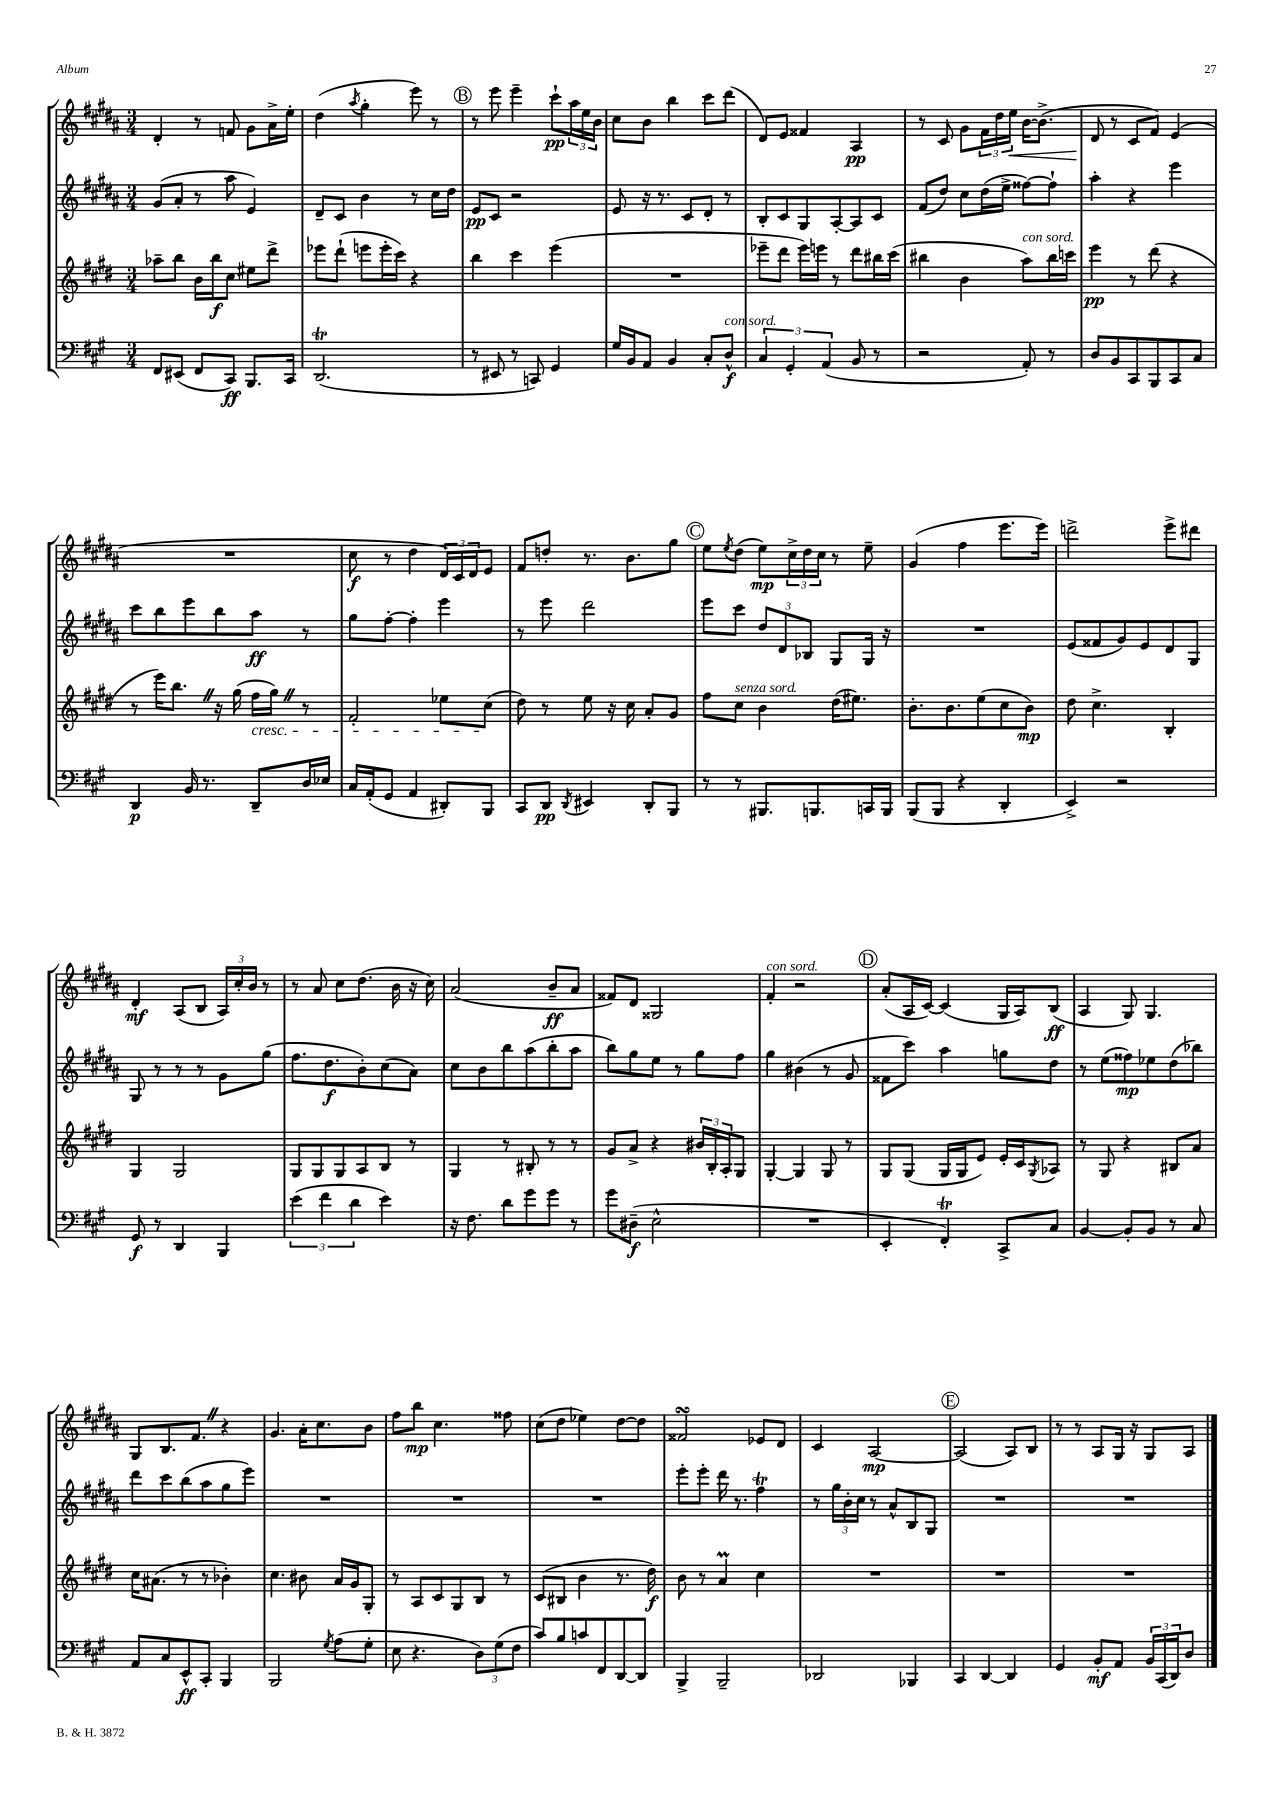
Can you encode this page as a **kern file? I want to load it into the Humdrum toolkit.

**kern	**kern	**kern	**kern
*staff4	*staff3	*staff2	*staff1
*clefF4	*clefG2	*clefG2	*clefG2
*k[f#c#g#]	*k[f#c#g#d#]	*k[f#c#g#d#a#]	*k[f#c#g#d#a#]
*M3/4	*M3/4	*M3/4	*M3/4
8FF#	8aa-~	(8g#	4d#'
(8EE#	8bb	8a#'	.
8FF#	16b	8r	8r
.	16bb	.	.
8CC#)	8cc#	8aa#	8f
8.BBB	8ee#	4e)	8g#
.	8ddd#^	.	16a#^
16CC#	.	.	16ee'
=	=	=	=
(2.DD	8eee-	8d#~	(4dd#
.	(8ddd#`	8c#	.
.	.	.	8qaa#
.	8eee	4b	4gg#'
.	16eee'	.	.
.	16ccc#)	.	.
.	4r	8r	8eee)
.	.	16cc#	8r
.	.	16dd#	.
=	=	=	=
8r	4bb	8e	8r
8EE#	.	8c#	8eee
8r	4ccc#	2r	4eee~
8CC)	.	.	.
4GG#	(4eee	.	8ccc#`
.	.	.	24aa#
.	.	.	24ee
.	.	.	24b
=	=	=	=
16G#	2.r	8e	8cc#
16BB	.	.	.
8AA	.	16r	8b
.	.	8.r	.
4BB	.	.	4bb
.	.	8c#	.
8C#'	.	8d#'	8ccc#
8D^^	.	8r	(8ddd#
=	=	=	=
6C#	8eee-~	8B'	8d#)
.	8ddd#	8c#	8e
6GG#'	.	.	.
.	16eee-)	8G#	4f##
.	16eee	.	.
(6AA	.	.	.
.	8r	[8A#'	.
8BB	8ddd#	8A#]	4A#
8r	16bb#	8c#	.
.	(16ccc#	.	.
=	=	=	=
2r	4bb#	(8f#	8r
.	.	8dd#)	8c#
.	4b	8cc#	8g#
.	.	(16dd#	24f#
.	.	.	24dd#
.	.	16ee^	.
.	.	.	24ee
8AA')	8aa)	[8ff##)	[16b
.	.	.	(8.b^]
8r	16bb#	8ff##`]	.
.	16ccc	.	.
=	=	=	=
8D	4eee	4aa#'	8d#
8BB	.	.	8r
8CC#	8r	4r	8c#
8BBB	(8ddd#	.	8f#)
8CC#	4r	4eee	(4e
8C#	.	.	.
=	=	=	=
4DD	8r	8ccc#	2.r
.	16eee)	8bb	.
.	8.bb	.	.
16BB	.	8eee	.
8.r	.	.	.
.	16r	8bb	.
.	(16gg#	.	.
8DD~	16ff#	8aa#	.
.	16gg#)	.	.
16D	8r	8r	.
16E-	.	.	.
=	=	=	=
16C#	2f#'	8gg#	8cc#
(16AA'	.	.	.
8GG#	.	[8ff#'	8r
4AA	.	4ff#']	4dd#
8DD#')	8ee-	4eee	24d#)
.	.	.	24c#
.	.	.	24d#
8BBB	(8cc#	.	8e
=	=	=	=
8CC#	8dd#)	8r	8f#
8DD	8r	8eee	8dd'
8qDD	.	.	.
4EE#	8ee	2ddd#	8.r
.	16r	.	.
.	16cc#	.	8.b
8DD'	8a'	.	.
8BBB	8g#	.	8gg#
=	=	=	=
8r	8ff#	8eee	8ee
.	.	.	8qee
8r	8cc#	8ccc#	(8dd#
8.BBB#	4b	12dd#	8ee)
.	.	12d#	.
.	.	.	24cc#^
.	.	12B-	24dd#
8.BBB	.	.	.
.	.	.	24cc#
.	(16dd#	8G#	8r
.	8.ee#)	.	.
16CC	.	16G#	8ee~
16BBB	.	16r	.
=	=	=	=
(8BBB	8.b'	2.r	(4g#
8BBB	.	.	.
.	8.b	.	.
4r	.	.	4ff#
.	(8ee	.	.
4DD'	8cc#	.	8.eee
.	8b)	.	.
.	.	.	16eee)
=	=	=	=
4EE^)	8dd#	(8e	2ddd^
.	4.cc#^	8f##	.
2r	.	8g#)	.
.	.	8e	.
.	4B'	8d#	8eee^
.	.	8G#	8ddd#
=	=	=	=
8GG#	4G#	8G#	4d#'
8r	.	8r	.
4DD	2G#	8r	(8A#
.	.	8r	8B
4BBB	.	8g#	24A#)
.	.	.	24cc#'
.	.	.	24b
.	.	(8gg#	8r
=	=	=	=
(6e	8G#	8.ff#	8r
.	8G#	.	8a#
6f#	.	.	.
.	.	8.dd#	.
.	8G#	.	8cc#
6d	.	.	.
.	8A	8b')	(8.dd#
4e)	8B	(8cc#	.
.	.	.	16b
.	8r	8a#)	16r
.	.	.	16cc#)
=	=	=	=
16r	4G#	8cc#	(2a#
8.F#	.	.	.
.	.	8b	.
8d	8r	8bb	.
8g#	8B#'	(8aa#	.
8g#	8r	8bb'	8b~
8r	8r	8aa#	8a#
=	=	=	=
8g#	8g#	8bb)	8f##)
(8D#~	8a^	8gg#	8d#
2E^^	4r	8ee	2G##
.	.	8r	.
.	24b#	8gg#	.
.	24B'	.	.
.	24A'	.	.
.	8G#	8ff#	.
=	=	=	=
2.r	[4G#'	4gg#	4f#'
.	4G#]	(4b#	2r
.	8G#	8r	.
.	8r	8g#	.
=	=	=	=
4EE'	8G#	8f##	(8a#'
.	(8G#	8ccc#)	16A#
.	.	.	[16c#)
4FF#')	16G#	4aa#	(4c#]
.	16G#	.	.
.	8e)	.	.
8CC#^	16e'	8gg	16G#
.	16c#	.	16A#)
.	8qG#	.	.
8C#	8A-	8dd#	(8B
=	=	=	=
[4BB	8r	8r	4A#
.	8G#	(8ee	.
8BB']	4r	8ff##)	8G#)
8BB	.	8ee-	4.G#
8r	8B#	(8dd#	.
8C#	8a	8bb-)	.
=	=	=	=
8AA	16cc#	8ddd#	8G#
.	(8.a#	.	.
8C#	.	8ccc#	8.B
8EE^^	8r	(8bb	.
.	.	.	8.f#
8CC#'	8r	8aa#	.
4BBB	4b-')	8gg#	4r
.	.	8eee)	.
=	=	=	=
2BBB	4.cc#	2.r	4.g#
.	8b#	.	16a#'
.	.	.	8.cc#
8qG#	.	.	.
(8A	16a	.	.
.	16g#	.	.
8G#'	8G#'	.	8b
=	=	=	=
8E	8r	2.r	8ff#
4.r	8A	.	8bb
.	8c#	.	4.cc#
.	8G#	.	.
12D)	8B	.	.
(12G#	.	.	.
.	8r	.	8ff##
12F#	.	.	.
=	=	=	=
8c#)	(8c#	2.r	(8cc#
8B	8B#	.	8dd#
8c	4b	.	4ee-)
8FF#	.	.	.
[8DD	8.r	.	[8dd#
8DD]	.	.	8dd#]
.	16dd#)	.	.
=	=	=	=
4BBB^	8b	8eee'	2f##
.	8r	8eee'	.
2BBB~	4a	16ddd#	.
.	.	8.r	.
.	4cc#	4ff#	8e-
.	.	.	8d#
=	=	=	=
2DD-	2.r	8r	4c#
.	.	24gg#	.
.	.	24b'	.
.	.	24cc#	.
.	.	8r	[2A#
.	.	8a#^^	.
4BBB-	.	8B	.
.	.	8G#	.
=	=	=	=
4CC#	2.r	2.r	(2A#]
[4DD	.	.	.
4DD]	.	.	8A#)
.	.	.	8B
=	=	=	=
4GG#	2.r	2.r	8r
.	.	.	8r
8BB'	.	.	8A#
8AA	.	.	16G#
.	.	.	16r
24BB	.	.	8G#
(24CC#	.	.	.
24DD)	.	.	.
8D	.	.	8A#
==	==	==	==
*-	*-	*-	*-
